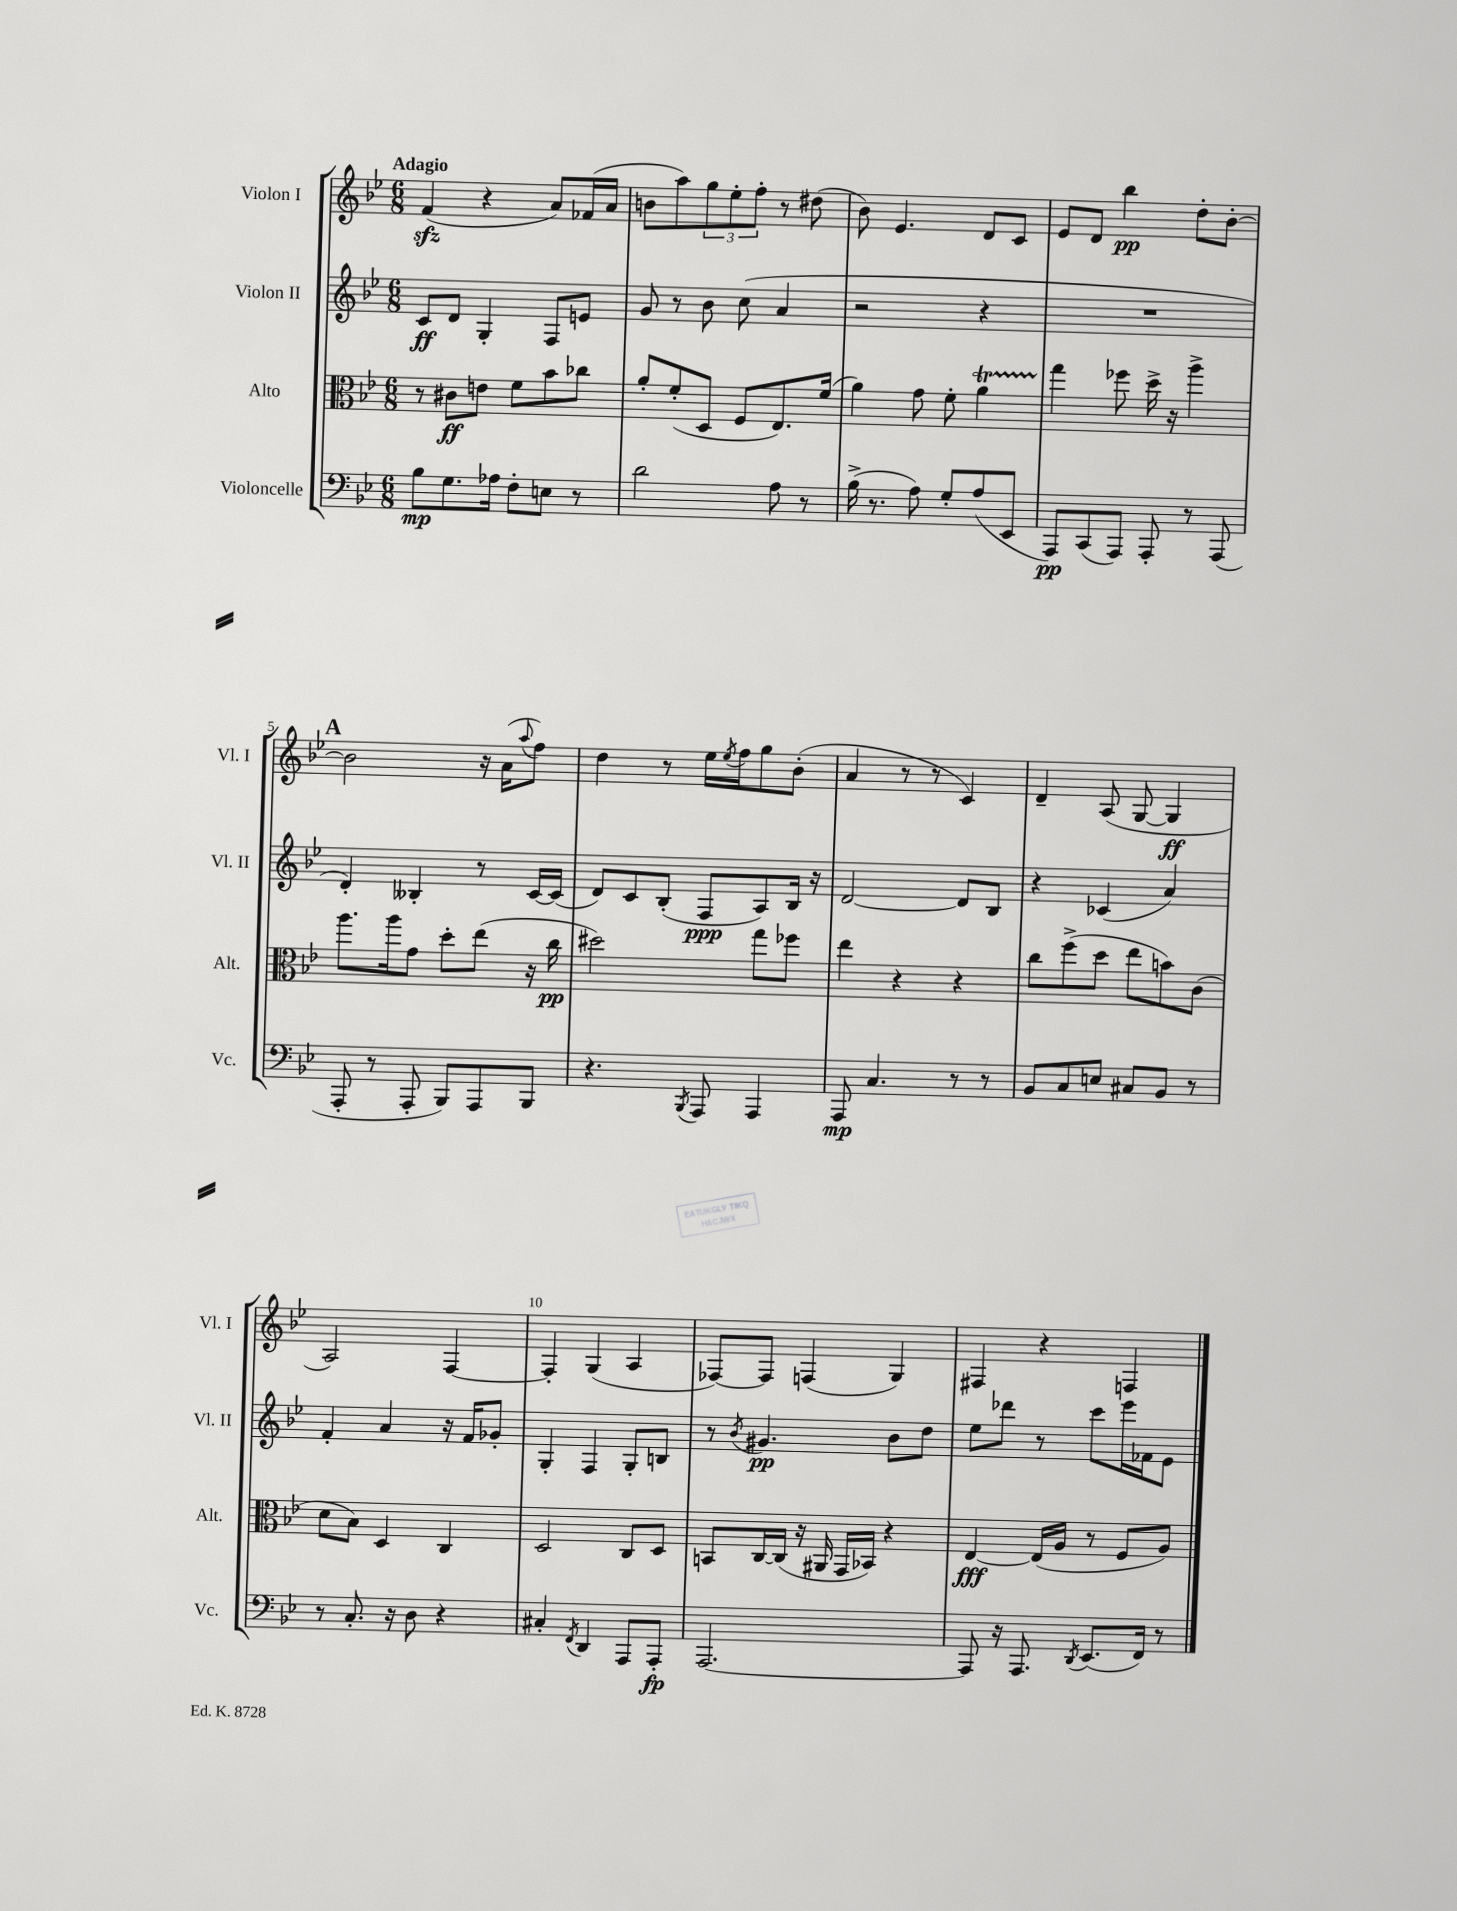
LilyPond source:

<<
\new StaffGroup <<
\new Staff = "s0" \with { instrumentName = "Violon I" shortInstrumentName = "Vl. I" } {
    \clef treble \key bes \major \numericTimeSignature \time 6/8 \tempo "Adagio"
    f'4\sfz( r4 a'8) fes'16( a'16 |
    b'8 a''8) \tuplet 3/2 { g''8 ees''8-. f''8-. } r8 dis''8( |
    bes'8) ees'4. d'8 c'8 |
    ees'8 d'8 bes''4\pp d''8-. bes'8~-. |
    \mark \markup { \bold "A" } bes'2 r16 a'16( \appoggiatura { a''8 } f''8) |
    d''4 r8 ees''16 \acciaccatura { ees''8 } f''16 g''8 bes'8-.( |
    a'4 r8 r8 c'4) |
    d'4-- a8( g8~ g4\ff |
    a2) f4~ |
    f4-. g4( a4 |
    fes8~) fes8 f4( g4) |
    fis4 r4 f4 \bar "|." |
}
\new Staff = "s1" \with { instrumentName = "Violon II" shortInstrumentName = "Vl. II" } {
    \clef treble \key bes \major \numericTimeSignature \time 6/8
    c'8\ff d'8 g4-. f8 e'8 |
    g'8 r8 bes'8 c''8( a'4 |
    r2 r4 |
    R2. |
    \mark \markup { \bold "A" } d'4-.) beses4-. r8 c'16~ c'16( |
    d'8) c'8 bes8-.( f8\ppp a8) bes16 r16 |
    d'2~ d'8 bes8 |
    r4 ces'4( a'4) |
    f'4-. a'4 r16 f'16 ges'8-. |
    g4-. f4 g8-. b8 |
    r8 \acciaccatura { bes'8 } gis'4.\pp bes'8 d''8 |
    ees''8 des'''8 r8 c'''8 ees'''16 fes'16 ees'8 \bar "|." |
}
\new Staff = "s2" \with { instrumentName = "Alto" shortInstrumentName = "Alt." } {
    \clef alto \key bes \major \numericTimeSignature \time 6/8
    r8 cis'8\ff e'8 f'8 bes'8 ces''8 |
    a'8-. f'8-.( d8 f8 ees8.) f'16( |
    a'4) g'8 f'8-. a'4\startTrillSpan |
    g''4\stopTrillSpan fes''8 d''16-> r16 a''4-> |
    \mark \markup { \bold "A" } a''8. a''16 g'8 d''8-. ees''8( r16 c''16\pp |
    dis''2) g''8 fes''8 |
    ees''4 r4 r4 |
    c''8 f''8->( d''8 ees''8 b'8) c'8( |
    d'8 bes8) d4 c4 |
    d2 c8 d8 |
    b,8 c16~ c16( r16 ais,16 g,16 bes,16) r4 |
    ees4~\fff ees16( a16 r8 f8 a8) \bar "|." |
}
\new Staff = "s3" \with { instrumentName = "Violoncelle" shortInstrumentName = "Vc." } {
    \clef bass \key bes \major \numericTimeSignature \time 6/8
    bes8\mp g8. aes16 f8-. e8 r8 |
    d'2 a8 r8 |
    bes16->( r8. a8) g8-. a8( ees,8 |
    a,,8\pp) c,8( a,,8) a,,8-. r8 a,,8( |
    \mark \markup { \bold "A" } a,,8-. r8 a,,8-. bes,,8) a,,8 bes,,8 |
    r4. \acciaccatura { bes,,8 } a,,8 a,,4 |
    a,,8\mp c4. r8 r8 |
    bes,8 c8 e8 cis8 bes,8 r8 |
    r8 c8.-. r16 d8 r4 |
    cis4-. \acciaccatura { f,8 } d,4 a,,8 a,,8-.\fp |
    a,,2.~ |
    a,,8 r16 a,,8. \acciaccatura { d,8 } ees,8.( f,16) r8 \bar "|." |
}
>>
>>
\layout { \context { \Score \override BarNumber.break-visibility = ##(#f #t #t) barNumberVisibility = #(every-nth-bar-number-visible 5) } }
